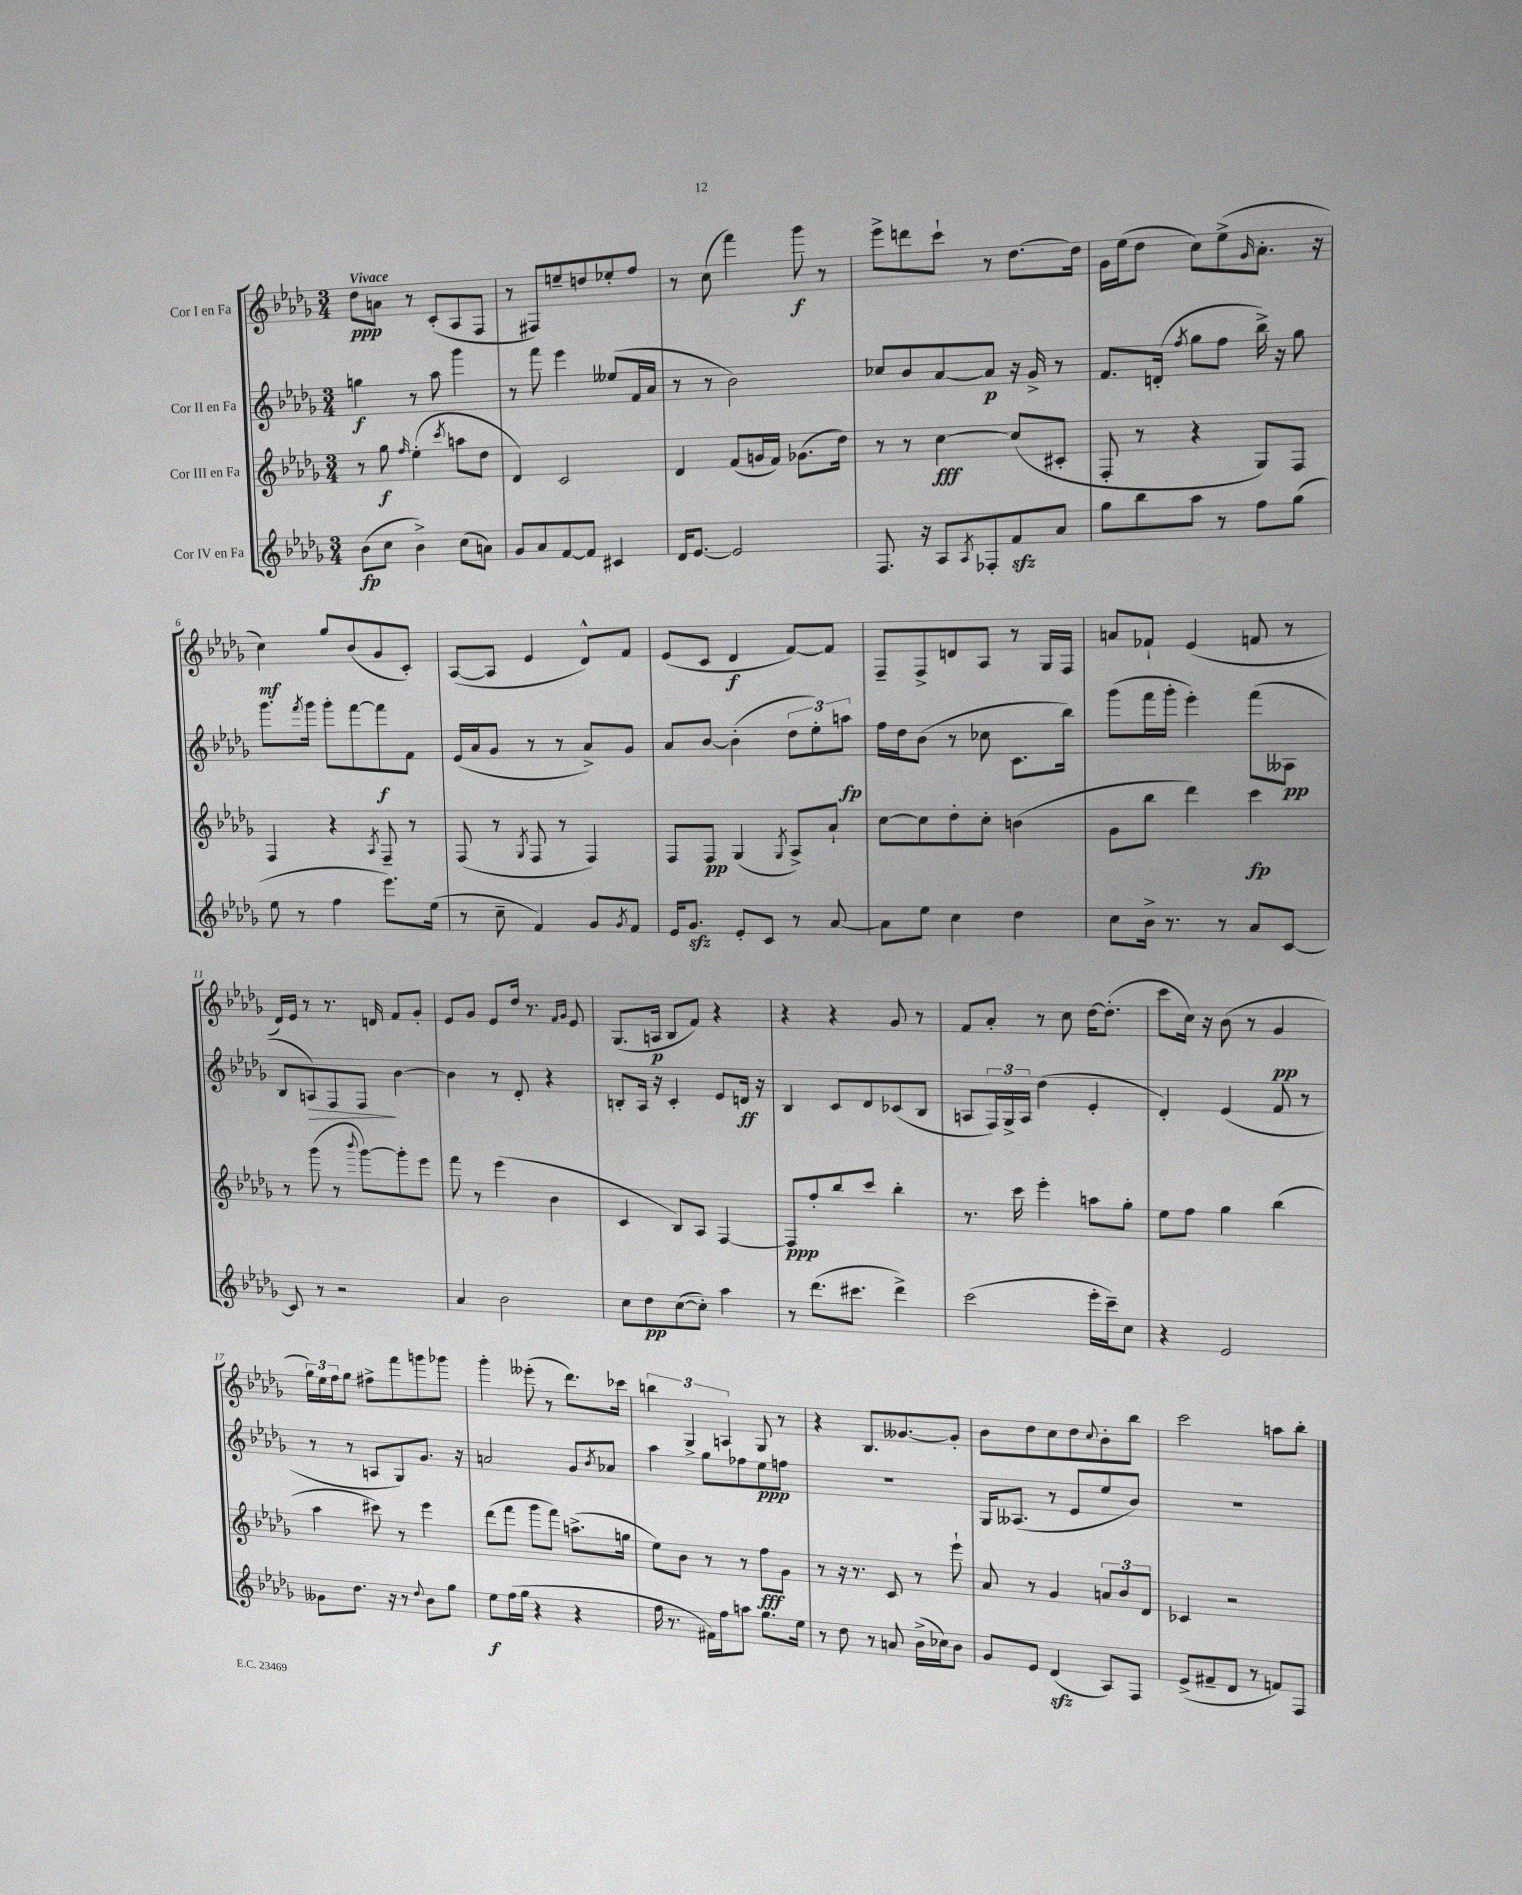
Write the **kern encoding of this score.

**kern	**kern	**kern	**kern
*staff4	*staff3	*staff2	*staff1
*clefG2	*clefG2	*clefG2	*clefG2
*k[b-e-a-d-g-]	*k[b-e-a-d-g-]	*k[b-e-a-d-g-]	*k[b-e-a-d-g-]
*M3/4	*M3/4	*M3/4	*M3/4
(8b-	8r	4gg	8dd-
8cc	8gg-	.	8a
.	16qqff	.	.
4b-^)	(4ee-'	8r	8r
.	.	8aa-	(8c'
.	8qccc	.	.
(8cc	8aa	4ggg-	8A-
8a)	8dd-	.	8F
=	=	=	=
8g-	4d-)	8r	8r
8a-	.	8fff	8F#)
[8f	2c	4eee-	8ee~
8f]	.	.	8dd
4c#	.	(8ee--	8ee-'
.	.	16f	8ff
.	.	16a-	.
=	=	=	=
16d-	4d-	8r	8r
[8.e-	.	.	.
.	.	8r	(8cc
2e-]	(8f	2b-)	4fff)
.	16g	.	.
.	16f)	.	.
.	(8.g-	.	8ggg-
.	.	.	8r
.	16dd-)	.	.
=	=	=	=
8.F	8r	8cc-	8eee-^
.	8r	8b-	8ddd
16r	.	.	.
8A-	[4cc	[8a-	8ccc`
8qA-	.	.	.
8F-'	.	8a-]	8r
8f	(8cc]	16r	[8.dd-
.	.	16g-^	.
8a-	8c#'	8r	.
.	.	.	16dd-]
=	=	=	=
8gg-	8F'	8.f	16g-
.	.	.	(16ee-
8bb-	8r	.	8dd-
.	.	(16d'	.
.	.	8qff	.
8aa-	4r	8gg-	8cc)
8r	.	8ff	(8ee-^
.	.	.	16qqg-
8ff	8G-)	16bb-^)	8.a-'
.	.	16r	.
(8gg-	8F	8gg-	.
.	.	.	16r
=	=	=	=
8ee-	4F	8.ggg-	4cc)
8r	.	.	.
.	.	8qfff	.
.	.	16ggg-	.
4ff	4r	8ggg-'	8gg-
.	.	[8fff	(8b-
.	8qA-	.	.
8.eee-)	8F~	8fff]	8g-
.	8r	8f	8c')
(16ee-	.	.	.
=	=	=	=
8r	(8F	(16e-	([8A-
.	.	16a-	.
8cc~	8r	8g-	8A-]
.	8qG-	.	.
4f)	8F	8r	4e-
.	8r	8r	.
8g-	4F)	8a-^)	8d-^^)
8qg-	.	.	.
8f	.	8g-	8f
=	=	=	=
16e-	8F	8a-	(8e-
8.g-	.	.	.
.	8F	[8b-	8c
8e-'	(4G-	(4b-']	4d-
8c	.	.	.
.	8qG-	.	.
8r	8A-^)	12dd-	[8f)
.	.	12ee-')	.
[8a-	8a-`	.	8f]
.	.	12aa	.
=	=	=	=
8a-]	[8cc	16ff	8F~
.	.	16dd-	.
8ee-	8cc]	(8b-	8F^
4cc	8dd-'	8r	8d
.	8cc'	8cc-	8A-
4dd-	(4b	8.c	8r
.	.	.	16G-
.	.	16bb-)	16F
=	=	=	=
8cc	8g-	(8ggg-	8a
16b-^	8bb-	16fff	8f-`
8.r	.	16ggg-'	.
.	4ddd-)	4eee-')	(4e-
8r	.	.	.
8a-	4ccc	(8fff	8f
[8c	.	8A--	8r
=	=	=	=
8c]	8r	8B-	16d-)
.	.	.	16e-
8r	(8ggg-	8A)	8r
2r	8r	8F	8.r
.	8qqbbb-	.	.
.	[8ggg-)	8F	.
.	.	.	16d
.	8ggg-']	[4b-	8f
.	8eee-	.	8g-'
=	=	=	=
4a-	8fff	4b-]	8e-
.	8r	.	8g-
2b-	(4eee-	8r	8e-
.	.	8d-'	16dd-
.	.	.	8.r
.	4b-	4r	.
.	.	.	16qqf
.	.	.	16qqg-
.	.	.	8e-
=	=	=	=
8cc	4c	8B'	(8.G-
8dd-	.	16A-	.
.	.	16r	16A
([8cc	8B-)	4c'	8B-
8cc'])	8A-	.	8f)
4aa-	[4F	8e-	4r
.	.	16d	.
.	.	16r	.
=	=	=	=
8r	8F]	4B-	4r
(8.ddd-	8ff'	.	.
.	8bb-	8c	4r
8.ccc#	.	.	.
.	8ccc	8d-	.
4ddd-^)	4bb-'	(8c-	8g-
.	.	8B-	8r
=	=	=	=
(2ccc	8.r	8A	8f
.	.	24F)	8a-'
.	.	24G-^	.
.	16ccc	.	.
.	.	24A	.
.	4eee-'	(4dd-	8r
.	.	.	8cc
16eee-'	8aa	4e-'	[16dd-
16ccc~)	.	.	(8.dd-']
8cc	8gg-'	.	.
=	=	=	=
4r	8ee-	4d-')	8ccc
.	8ff	.	16cc)
.	.	.	16r
2e-	4gg-	(4e-	(8b-
.	.	.	8r
.	(4bb-	8f	4g-
.	.	8r	.
=	=	=	=
8g--	4aa-	8r	24gg-)
.	.	.	24ee-
.	.	.	24ff
8.dd-	.	8r	8gg-
.	8ccc#)	8A	8ff#^
16r	.	.	.
8r	8r	8G-)	8fff
8qqdd-	.	.	.
8b-	4eee-	8.g-	8ggg
8gg-	.	.	8ggg-
.	.	16r	.
=	=	=	=
8ee-	(8ddd-	2a	4ggg-'
(16ff	8fff	.	.
16gg-	.	.	.
4r	8ggg-	.	(8eee--'
.	8fff)	.	8r
4r	(8.aa^	8g-	8.ddd-)
.	.	8qb-	.
.	.	8a-	.
.	16gg	.	16ccc-
=	=	=	=
16ff	8ee-)	4aa-	6bb
8.r	.	.	.
.	8b-	.	.
.	.	.	6G-^
16f#)	8r	8gg-	.
16ff	.	.	.
.	.	.	6A
8aa	8r	8ff-	.
8.gg-	8ff	8ee-	8G-
.	8g-	8ff	8r
16ee-	.	.	.
=	=	=	=
8r	8r	2.r	4r
8dd-	16r	.	.
.	8.r	.	.
8r	.	.	8.B-
8a	8c	.	.
.	.	.	[8.g--
(16b-^	8r	.	.
16cc-)	.	.	.
8b-	8eee-`	.	8g--']
=	=	=	=
8g-	8a-	16G-	8b-
.	.	(8.A--	.
8e-	8r	.	8dd-
(4d-	4g-	8r	8cc
.	.	8e-	8dd-
.	.	.	8qqcc
8A-)	12a	8ee-	8b-'
.	12b-	.	.
8F	.	8b-)	8bb-
.	12d-	.	.
=	=	=	=
(8e-^	4c-	2.r	2ccc
8f#~	.	.	.
8d-	2r	.	.
8r	.	.	.
8f)	.	.	8aa
8F	.	.	8bb-'
==	==	==	==
*-	*-	*-	*-
